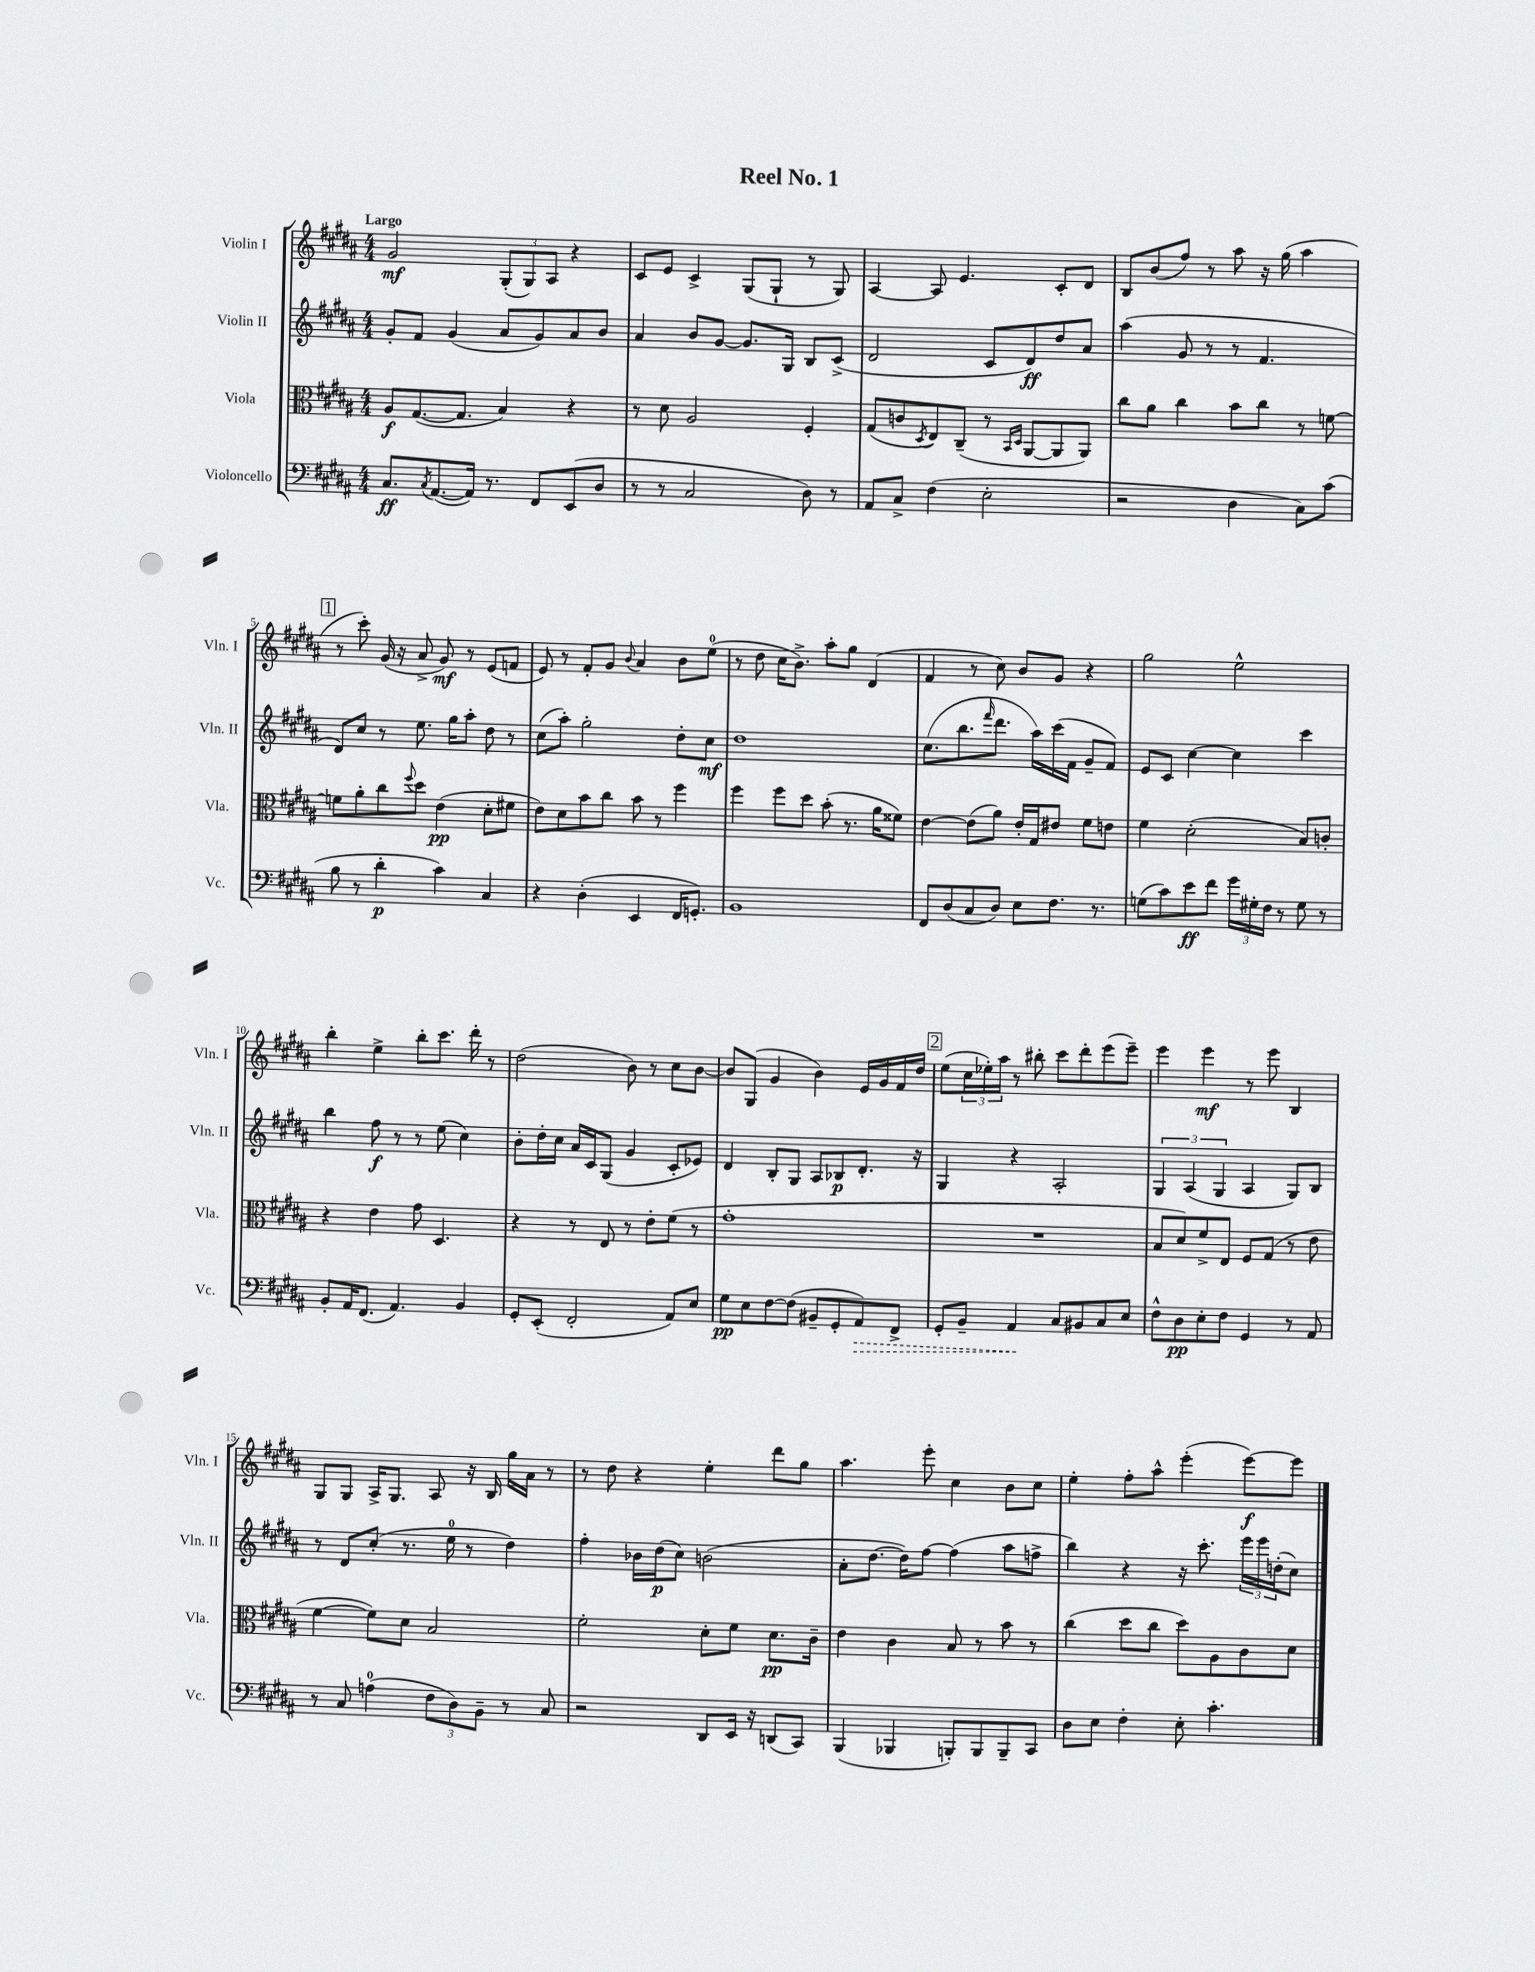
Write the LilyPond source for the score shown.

\header { title = "Reel No. 1" }
<<
\new StaffGroup <<
\new Staff = "s0" \with { instrumentName = "Violin I" shortInstrumentName = "Vln. I" } {
    \clef treble \key b \major \numericTimeSignature \time 4/4 \tempo "Largo"
    gis'2\mf \tuplet 3/2 { gis8-.( gis8) ais8 } r4 |
    cis'8 e'8 cis'4-> gis8( gis8-! r8 gis8) |
    ais4~ ais8 e'4. cis'8-. dis'8 |
    b8 b'8( fis''8) r8 ais''8 r16 gis''16( ais''4 |
    \mark \markup { \box "1" } r8 cis'''8-.) gis'16( r16 ais'8-> gis'8\mf) r8 e'8( f'8 |
    e'8) r8 fis'8-. gis'8 \appoggiatura { b'8 } ais'4 b'8 e''8-0( |
    r8 dis''8 cis''16 b'8.->) ais''8-. gis''8 dis'4( |
    fis'4 r8 cis''8) b'8 gis'8 r4 |
    gis''2 e''2-^ |
    b''4-. e''4-> b''8-. cis'''8. dis'''16-. r8 |
    dis''2( b'8) r8 cis''8 b'8~ |
    b'8 gis8( gis'4 b'4) e'16 gis'16 fis'16 dis''16 |
    \mark \markup { \box "2" } e''8( \tuplet 3/2 { cis''16 ees''16-.) ais''16 } r8 bis''8-. cis'''8 dis'''8-. e'''8( e'''8--) |
    e'''4 e'''4\mf r8 e'''8 b4 |
    gis8 gis8 ais16-> gis8. ais8 r16 b16 gis''16 ais'16 r8 |
    r8 dis''8 r4 e''4-. dis'''8 gis''8 |
    ais''4. e'''8-. cis''4 b'8 cis''8 |
    e''4-. fis''8-. ais''8-^ e'''4-.( e'''8~\f) e'''8 \bar "|." |
}
\new Staff = "s1" \with { instrumentName = "Violin II" shortInstrumentName = "Vln. II" } {
    \clef treble \key b \major \numericTimeSignature \time 4/4
    gis'8-. fis'8 gis'4( ais'8 gis'8) ais'8 b'8 |
    ais'4 b'8 gis'8~ gis'8. gis16 b8 cis'8->( |
    dis'2 cis'8 dis'8\ff) dis''8 ais'8 |
    ais''4( gis'8 r8 r8 fis'4. |
    \mark \markup { \box "1" } dis'8) cis''8 r8 e''8. gis''16 ais''8-. dis''8 r8 |
    cis''8( ais''8-.) gis''2-. dis''8-. cis''8\mf |
    dis''1 |
    cis''8.( b''8. \grace { fis'''16 } dis'''8. ais''16) cis'''16( fis'16 gis'8-- fis'8) |
    e'8 cis'8 cis''4~ cis''4 cis'''4 |
    b''4 fis''8\f r8 r8 e''8( cis''4) |
    b'8-. dis''16-. cis''16 ais'16 cis'16 gis8( gis'4 cis'8-. ees'8) |
    dis'4 b8-. gis8 ais8 bes8\p dis'8.-. r16 |
    \mark \markup { \box "2" } gis4 r4 ais2-. |
    \tuplet 3/2 { gis4 ais4( gis4 } ais4 gis8) b8 |
    r8 dis'8 cis''8-.( r8. e''16-0 r8 dis''4) |
    fis''4-. bes'16 dis''16\p( cis''8) b'2( |
    ais'8-. dis''8.~ dis''16) fis''8~ fis''4( ais''8 f''8-> |
    b''4) r4 r16 cis'''8.-. \tuplet 3/2 { e'''16 e'''16 d''16-.( } cis''8) \bar "|." |
}
\new Staff = "s2" \with { instrumentName = "Viola" shortInstrumentName = "Vla." } {
    \clef alto \key b \major \numericTimeSignature \time 4/4
    ais8\f gis8.~( gis8. b4) r4 |
    r8 dis'8 ais2 fis4-. |
    gis8( c'8 \acciaccatura { dis8 } e8) cis8--( r8 \grace { b,16 dis16 } ais,8~ ais,8 ais,8) |
    cis''8 ais'8 cis''4 b'8 cis''8 r8 f'8~ |
    \mark \markup { \box "1" } f'8 ais'8-. cis''8 \appoggiatura { fis''8 } dis''8 e'4\pp( dis'8-. fis'8 |
    e'8) dis'8 b'8 cis''8 b'8 r8 fis''4 |
    fis''4 fis''8 dis''8 b'8-.( r8. ais'16 fisis'8) |
    e'4~ e'8( ais'8) e'16-. gis16 eis'8 fis'8 e'8 |
    fis'4 dis'2-.( b8) c'8-. |
    r4 e'4 gis'8 dis4. |
    r4 r8 e8 r8 e'8-. fis'8( r8 |
    gis'1-. |
    \mark \markup { \box "2" } R1 |
    b8 dis'8) fis'8-> e8 fis8 gis8( r8 e'8 |
    fis'4~ fis'8) dis'8 b2 |
    fis'2-. dis'8-. fis'8 dis'8.\pp cis'16-- |
    e'4 cis'4 b8 r8 b'8 r8 |
    cis''4( dis''8 cis''8 dis''8) ais8 cis'8 dis'8 \bar "|." |
}
\new Staff = "s3" \with { instrumentName = "Violoncello" shortInstrumentName = "Vc." } {
    \clef bass \key b \major \numericTimeSignature \time 4/4
    cis8.\ff \acciaccatura { cis8 } ais,8.~( ais,16) r8. fis,8 e,8( dis8 |
    r8 r8 cis2 dis8) r8 |
    ais,8 cis8-> fis4( e2-. |
    r2 dis4 cis8) cis'8( |
    \mark \markup { \box "1" } b8 r8 dis'4-.\p cis'4) cis4 |
    r4 dis4-.( e,4 fis,16 g,8.-.) |
    b,1 |
    fis,8 dis8( cis8 dis8) e8 fis8. r8. |
    g8( cis'8) e'8\ff fis'8 \tuplet 3/2 { gis'16 gis16-. fis16 } r8 gis8 r8 |
    b,8-. ais,16 fis,8.( ais,4.) b,4 |
    gis,8-. e,8-.( fis,2-. ais,8) e8 |
    gis8\pp e8 fis8~ fis8( bis,8-- gis,8-. \once \override Hairpin.style = #'dashed-line ais,8\>) fis,8-> |
    \mark \markup { \box "2" } gis,8-. b,8-- ais,4\! cis8 bis,8 cis8 e8 |
    fis8-^ dis8\pp e8-. fis8 gis,4 r8 ais,8 |
    r8 cis8 a4-0( \tuplet 3/2 { fis8 dis8) b,8-- } r8 cis8 |
    r2 dis,8 e,16 r16 d,8( cis,8) |
    b,,4( bes,,4 b,,8-.) b,,8 b,,8-- cis,8 |
    dis8 e8 fis4-. e8-. cis'4.-. \bar "|." |
}
>>
>>
